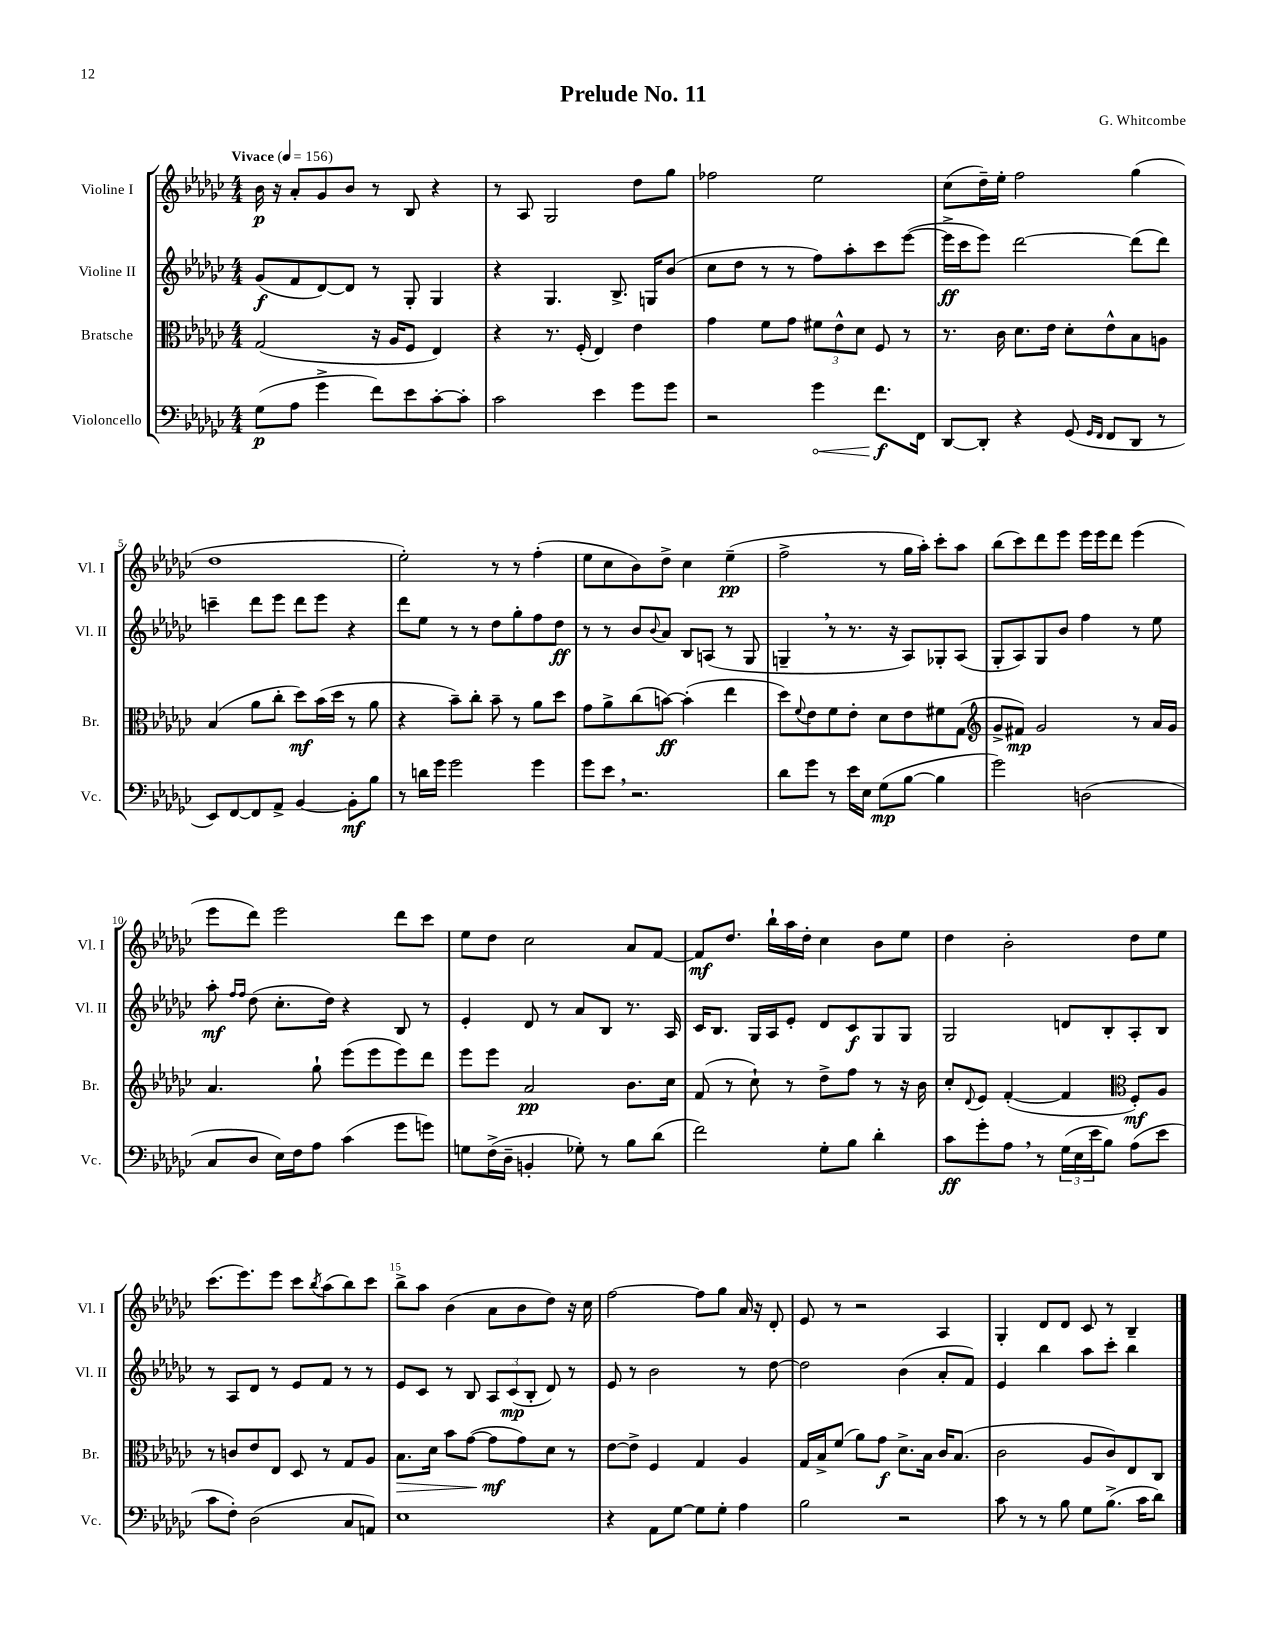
\header { title = "Prelude No. 11" composer = "G. Whitcombe" }
<<
\new StaffGroup <<
\new Staff = "s0" \with { instrumentName = "Violine I" shortInstrumentName = "Vl. I" } {
    \clef treble \key ges \major \numericTimeSignature \time 4/4 \tempo "Vivace" 4 = 156
    bes'16\p r16 aes'8-. ges'8 bes'8 r8 bes8 r4 |
    r8 aes8 ges2 des''8 ges''8 |
    fes''2 ees''2 |
    ces''8( des''16--) ees''16-. f''2 ges''4( |
    des''1 |
    ees''2-.) r8 r8 f''4-.( |
    ees''8 ces''8 bes'8) des''8-> ces''4 ees''4--\pp( |
    f''2-> r8 ges''16 aes''16-.) ces'''8-. aes''8 |
    bes''8( ces'''8) des'''8 ees'''8 ees'''16 ees'''16 des'''8 ees'''4( |
    ees'''8 des'''8) ees'''2 des'''8 ces'''8 |
    ees''8 des''8 ces''2 aes'8 f'8~ |
    f'8\mf des''8. bes''16-! aes''16 des''16-. ces''4 bes'8 ees''8 |
    des''4 bes'2-. des''8 ees''8 |
    ces'''8.( ees'''8.) ees'''8 ces'''8 \acciaccatura { bes''8 } aes''8( bes''8) ces'''8 |
    bes''8-> aes''8 bes'4( aes'8 bes'8 des''8) r16 ces''16 |
    f''2~ f''8 ges''8 aes'16 r16 des'8-. |
    ees'8 r8 r2 aes4 |
    ges4-. des'8 des'8 ces'8 r8 bes4-- \bar "|." |
}
\new Staff = "s1" \with { instrumentName = "Violine II" shortInstrumentName = "Vl. II" } {
    \clef treble \key ges \major \numericTimeSignature \time 4/4
    ges'8\f( f'8 des'8~) des'8 r8 ges8-. ges4 |
    r4 ges4. bes8.-> g16 bes'8( |
    ces''8 des''8 r8 r8 f''8) aes''8-. ces'''8 ees'''8~( |
    ees'''16->\ff ces'''16 ees'''8) des'''2~ des'''8( des'''8) |
    c'''4-- des'''8 ees'''8 des'''8 ees'''8 r4 |
    des'''8 ees''8 r8 r8 des''8 ges''8-. f''8 des''8\ff |
    r8 r8 bes'8 \appoggiatura { bes'8 } aes'8 bes8 a8( r8 ges8 |
    g4-- \breathe r8 r8. r16 aes8) ges8-. aes8( |
    ges8-. aes8) ges8 bes'8 f''4 r8 ees''8 |
    aes''8-.\mf \grace { f''16 f''16 } des''8( ces''8.-. des''16) r4 bes8 r8 |
    ees'4-. des'8 r8 aes'8 bes8 r8. aes16 |
    ces'16 bes8. ges16 aes16 ees'8-. des'8 ces'8\f ges8 ges8 |
    ges2 d'8 bes8-. aes8-. bes8 |
    r8 aes8 des'8 r8 ees'8 f'8 r8 r8 |
    ees'8 ces'8 r8 bes8 \tuplet 3/2 { aes8 ces'8\mp( bes8-. } des'8) r8 |
    ees'8 r8 bes'2 r8 des''8~ |
    des''2 bes'4( aes'8-. f'8) |
    ees'4 bes''4 aes''8 ces'''8-. bes''4 \bar "|." |
}
\new Staff = "s2" \with { instrumentName = "Bratsche" shortInstrumentName = "Br." } {
    \clef alto \key ges \major \numericTimeSignature \time 4/4
    ges2( r16 aes16 f8 ees4) |
    r4 r8. f16-.( ees4) ees'4 |
    ges'4 f'8 ges'8 \tuplet 3/2 { fis'8 ees'8-^ des'8 } f8 r8 |
    r8. ces'16 des'8. ees'16 des'8-. ees'8-^ bes8 a8 |
    bes4( aes'8 ces''8-. des''8\mf) bes'16( des''16 r8 aes'8 |
    r4 bes'8--) ces''8-. bes'8-- r8 aes'8 des''8 |
    ges'8 aes'8-> ces''8( b'8~\ff) b'4-.( ees''4 |
    des''8) \appoggiatura { f'8 } ees'8 f'8 ees'8-. des'8 ees'8 fis'8 ges8( |
    \clef treble ges'8-> fis'8\mp) ges'2 r8 aes'16 ges'16 |
    aes'4. ges''8-! ees'''8( ees'''8 ees'''8) des'''8 |
    ees'''8 ees'''8 aes'2\pp bes'8. ces''16 |
    f'8( r8 ces''8-!) r8 des''8-> f''8 r8 r16 bes'16 |
    ces''8-. \appoggiatura { des'8 } ees'8 f'4~-.( f'4 \clef alto f8-.\mf) aes8 |
    r8 c'8 ees'8 ees8 des8 r8 ges8 aes8 |
    bes8.\> des'16 bes'8 ges'8~( ges'8\mf\! ges'8) des'8 r8 |
    ees'8~ ees'8-> f4 ges4 aes4 |
    ges16 bes16-> f'8( aes'8) ges'8\f des'8.-> bes16 ces'16 bes8.( |
    ces'2 aes8 ces'8) ees8 ces8 \bar "|." |
}
\new Staff = "s3" \with { instrumentName = "Violoncello" shortInstrumentName = "Vc." } {
    \clef bass \key ges \major \numericTimeSignature \time 4/4
    ges8\p( aes8 ges'4-> f'8) ees'8 ces'8~-. ces'8-. |
    ces'2 ees'4 ges'8 ges'8 |
    r2 \once \override Hairpin.circled-tip = ##t ges'4\< f'8.\f\! f,16 |
    des,8~ des,8-. r4 ges,8( \grace { ges,16 f,16 } f,8 des,8 r8 |
    ees,8) f,8~ f,8 aes,8-> bes,4~ bes,8-.\mf bes8 |
    r8 d'16 ges'16 ges'2 ges'4 |
    ges'8 ees'8 \breathe r2. |
    des'8 ges'8 r8 ees'16 ees16 ges8\mp( bes8~ bes4 |
    ges'2) d2( |
    ces8 des8 ees16) f16 aes8 ces'4( ges'8 g'8) |
    g8 f16->( des16-- b,4-. ges8-.) r8 bes8 des'8( |
    f'2) ges8-. bes8 des'4-. |
    ces'8\ff ges'8-. aes8 \breathe r8 \tuplet 3/2 { ges16( ees16 ees'16 } bes8) aes8( ees'8 |
    ces'8 f8-.) des2( ces8 a,8) |
    ees1 |
    r4 aes,8 ges8~ ges8 ges8-. aes4 |
    bes2 r2 |
    ces'8 r8 r8 bes8 ges8 bes8.->( ces'16 des'8) \bar "|." |
}
>>
>>
\layout { \context { \Score \override BarNumber.break-visibility = ##(#f #t #t) barNumberVisibility = #(every-nth-bar-number-visible 5) } }
